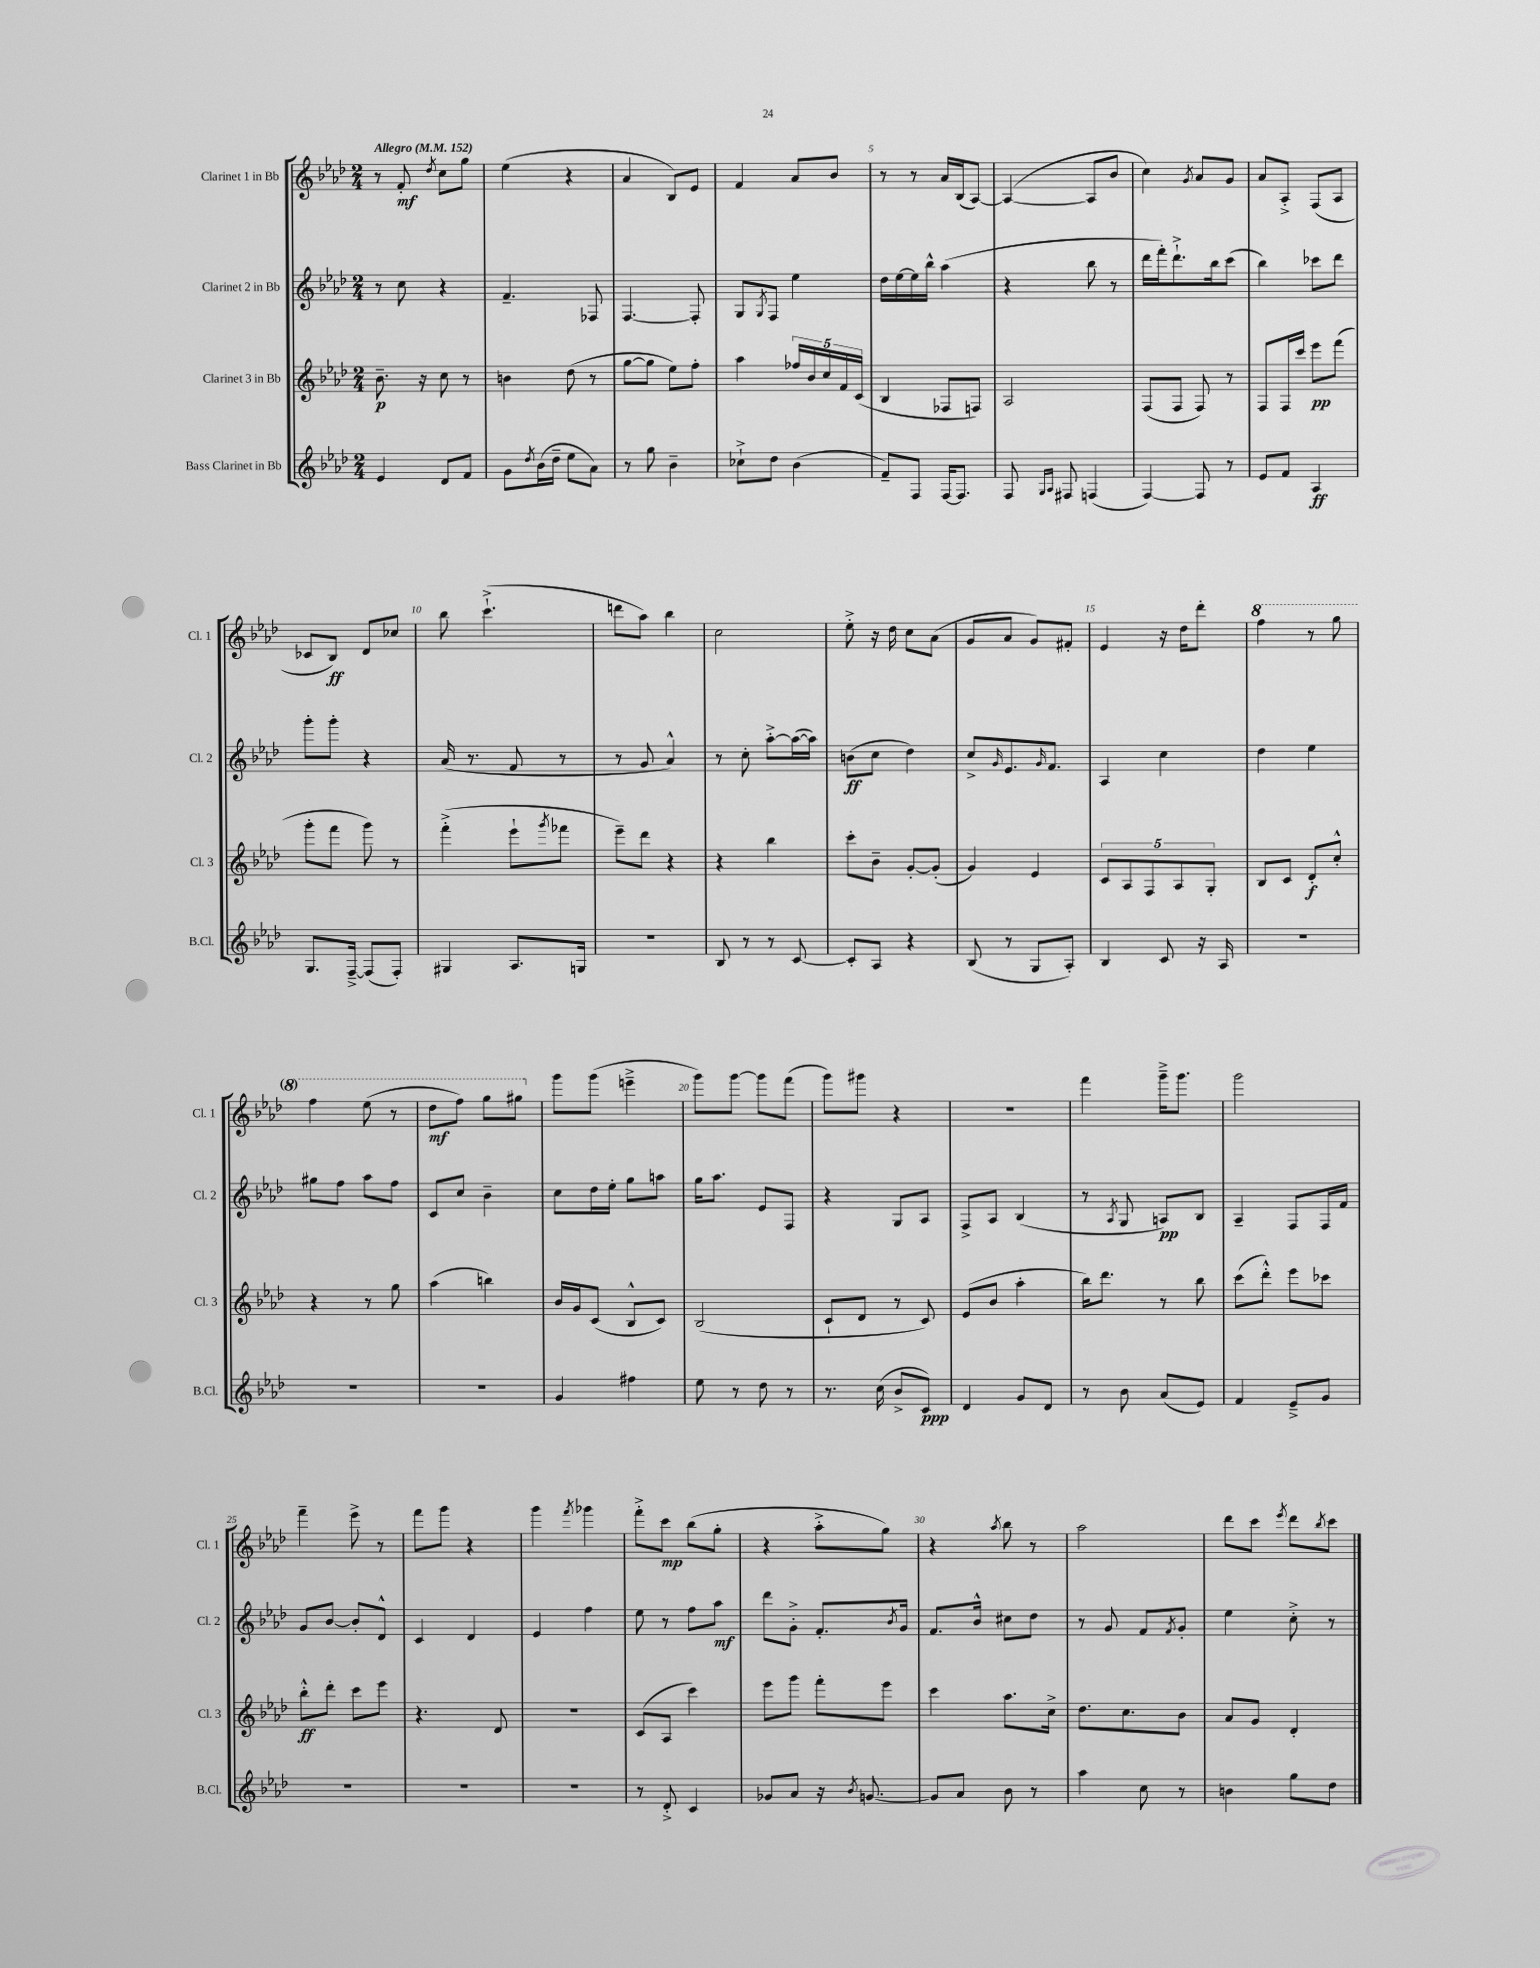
<<
\new StaffGroup <<
\new Staff = "s0" \with { instrumentName = "Clarinet 1 in Bb" shortInstrumentName = "Cl. 1" } {
    \clef treble \key aes \major \numericTimeSignature \time 2/4 \tempo "Allegro" 4 = 152
    r8 f'8-.\mf \acciaccatura { des''8 } c''8 g''8 |
    ees''4( r4 |
    aes'4 bes8) ees'8 |
    f'4 aes'8 bes'8 |
    r8 r8 aes'16 bes16( aes8~) |
    aes4~( aes8 bes'8 |
    c''4) \acciaccatura { g'8 } aes'8 g'8 |
    aes'8 aes8-.-> f8( aes8 |
    ces'8 bes8\ff) des'8 ces''8 |
    bes''8 c'''4.-!->( |
    d'''8 aes''8) bes''4 |
    c''2 |
    ees''8-.-> r16 des''16 c''8 aes'8( |
    g'8 aes'8 g'8) fis'8-. |
    ees'4 r16 des''16 des'''8-. |
    \ottava #1 f'''4 r8 g'''8 |
    f'''4 ees'''8( r8 |
    des'''8\mf f'''8) g'''8 gis'''8 \ottava #0 |
    g'''8 g'''8( e'''4---> |
    g'''8) g'''8~ g'''8 f'''8( |
    g'''8) gis'''8 r4 |
    r2 |
    f'''4 g'''16---> g'''8. |
    g'''2 |
    f'''4-- ees'''8-> r8 |
    f'''8 g'''8 r4 |
    g'''4 \acciaccatura { f'''8 } ges'''4 |
    f'''8-.-> c'''8\mp bes''8( g''8-. |
    r4 aes''8-.-> g''8) |
    r4 \acciaccatura { aes''8 } bes''8 r8 |
    aes''2 |
    des'''8 c'''8 \acciaccatura { ees'''8 } des'''8 \acciaccatura { bes''8 } c'''8 \bar "|." |
}
\new Staff = "s1" \with { instrumentName = "Clarinet 2 in Bb" shortInstrumentName = "Cl. 2" } {
    \clef treble \key aes \major \numericTimeSignature \time 2/4
    r8 c''8 r4 |
    f'4.-- fes8 |
    f4.~ f8-. |
    g8 \acciaccatura { g8 } f8 ees''4 |
    des''16 ees''16~ ees''16 bes''16-^ aes''4( |
    r4 bes''8 r8 |
    des'''16 f'''16-.) des'''8.-!-> bes''16 c'''8( |
    bes''4) ces'''8 des'''8 |
    g'''8-. g'''8-. r4 |
    aes'16( r8. f'8 r8 |
    r8 g'8 aes'4-^) |
    r8 c''8-. aes''8~-.-> aes''16~( aes''16) |
    b'8\ff( c''8 des''4) |
    c''8-> \grace { g'16 } ees'8. \grace { g'16 } f'8. |
    aes4 c''4 |
    des''4 ees''4 |
    gis''8 f''8 aes''8 f''8 |
    c'8 c''8 bes'4-- |
    c''8 des''16 ees''16-. g''8 a''8 |
    g''16 aes''8. ees'8 f8 |
    r4 g8 aes8 |
    f8-> aes8 bes4( |
    r8 \acciaccatura { aes8 } g8 a8\pp) bes8 |
    aes4-- f8 f16 f'16 |
    g'8 bes'8~ bes'8-. des'8-^ |
    c'4 des'4 |
    ees'4 f''4 |
    ees''8 r8 f''8 aes''8\mf |
    des'''8 g'8-.-> f'8.-. \acciaccatura { bes'8 } g'16 |
    f'8. bes'16-^ cis''8 des''8 |
    r8 g'8 f'8 \acciaccatura { f'8 } g'8-. |
    ees''4 c''8-.-> r8 \bar "|." |
}
\new Staff = "s2" \with { instrumentName = "Clarinet 3 in Bb" shortInstrumentName = "Cl. 3" } {
    \clef treble \key aes \major \numericTimeSignature \time 2/4
    bes'8.--\p r16 c''8 r8 |
    b'4 des''8( r8 |
    g''8~ g''8 ees''8) f''8-. |
    aes''4 \tuplet 5/4 { fes''16 bes'16 c''16 f'16 c'16( } |
    bes4 fes8 f8) |
    aes2 |
    f8( f8 f8) r8 |
    f8 f16 c'''16 ees'''8\pp f'''8( |
    g'''8-. f'''8 g'''8) r8 |
    f'''4-.->( ees'''8-! \acciaccatura { g'''8 } fes'''8 |
    ees'''8--) des'''8 r4 |
    r4 bes''4 |
    c'''8-. bes'8-- g'8~-. g'8-.( |
    g'4) ees'4 |
    \tuplet 5/4 { c'8 aes8 f8 aes8 g8-. } |
    bes8 c'8 des'8-.\f c''8-.-^ |
    r4 r8 g''8 |
    aes''4( b''4) |
    bes'16 g'16 c'8( bes8-^ c'8) |
    bes2( |
    c'8-! des'8 r8 c'8) |
    ees'8( bes'8 aes''4-. |
    bes''16) des'''8. r8 bes''8 |
    c'''8( des'''8-.-^) ees'''8 ces'''8 |
    bes''8-.-^\ff des'''8-. c'''8 ees'''8 |
    r4. des'8 |
    r2 |
    c'8( aes8 c'''4) |
    ees'''8 g'''8 f'''8-. ees'''8 |
    c'''4 aes''8. c''16-> |
    des''8. c''8. bes'8 |
    aes'8 g'8 des'4-. \bar "|." |
}
\new Staff = "s3" \with { instrumentName = "Bass Clarinet in Bb" shortInstrumentName = "B.Cl." } {
    \clef treble \key aes \major \numericTimeSignature \time 2/4
    ees'4 des'8 f'8 |
    g'8 \acciaccatura { des''8 } bes'16( des''16-- ees''8 aes'8) |
    r8 g''8 bes'4-- |
    ces''8-!-> des''8 bes'4( |
    f'8--) f8 f16~ f8. |
    f8 \grace { g16 aes16 } fis8 f4( |
    f4~) f8 r8 |
    ees'8 f'8 aes4\ff |
    g8. f16~---> f8( f8-.) |
    gis4 aes8. g16 |
    r2 |
    bes8 r8 r8 c'8~ |
    c'8-. aes8 r4 |
    bes8( r8 g8 aes8-.) |
    bes4 c'8 r16 aes16 |
    R2 |
    R2 |
    R2 |
    g'4 fis''4 |
    ees''8 r8 des''8 r8 |
    r8. c''16( bes'8-> c'8\ppp) |
    des'4 g'8 des'8 |
    r8 bes'8 aes'8( ees'8) |
    f'4 ees'8---> g'8 |
    R2 |
    R2 |
    R2 |
    r8 des'8-.-> c'4 |
    ges'8 aes'8 r16 \acciaccatura { bes'8 } g'8.~ |
    g'8 aes'8 bes'8 r8 |
    aes''4 c''8 r8 |
    b'4 g''8 des''8 \bar "|." |
}
>>
>>
\layout { \context { \Score \override BarNumber.break-visibility = ##(#f #t #t) barNumberVisibility = #(every-nth-bar-number-visible 5) } }
